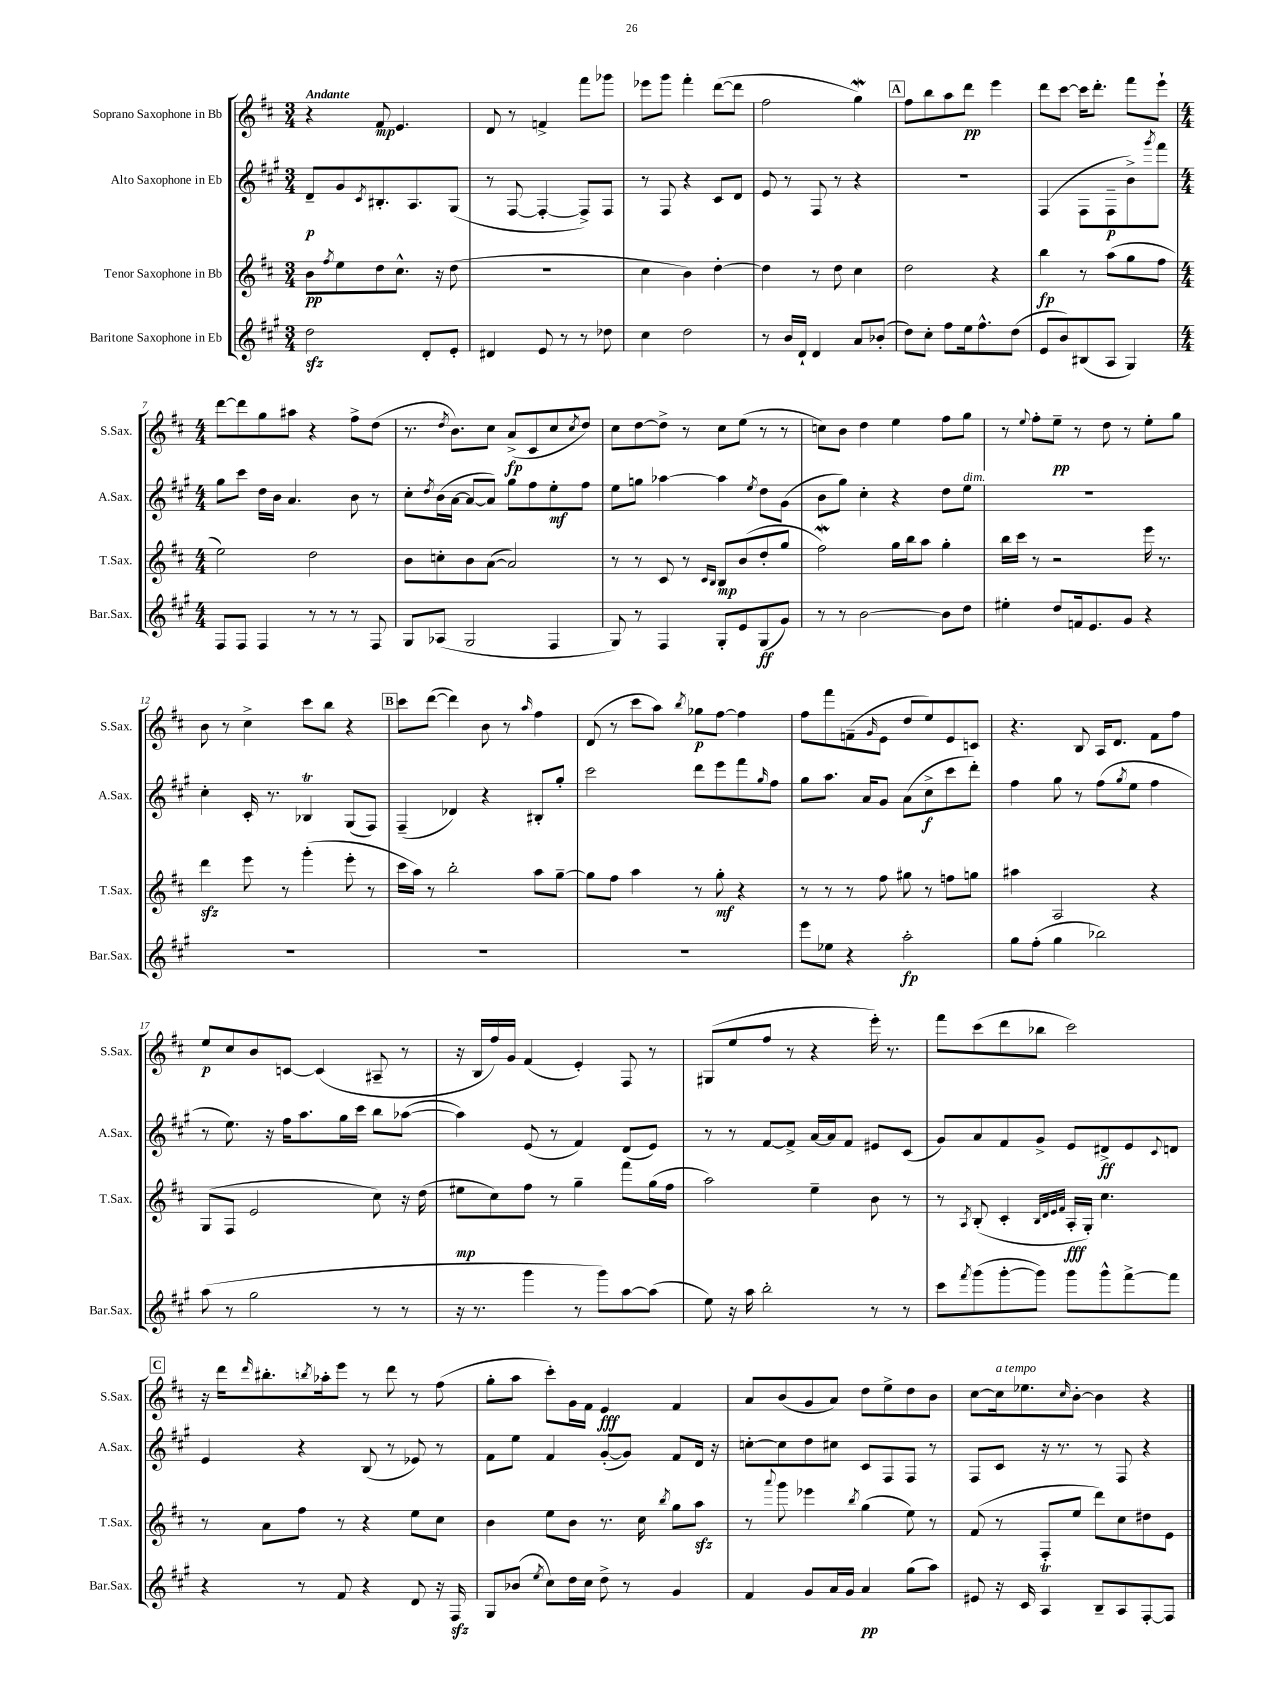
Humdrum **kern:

**kern	**kern	**kern	**kern
*staff4	*staff3	*staff2	*staff1
*clefG2	*clefG2	*clefG2	*clefG2
*k[f#c#g#]	*k[f#c#]	*k[f#c#g#]	*k[f#c#]
*M3/4	*M3/4	*M3/4	*M3/4
2dd\	8b\L	8d~/L	4r
.	8qff#/	.	.
.	8ee\	8g#/	.
.	.	8qc#/	.
.	8dd\	8.B#'/	8f#/
.	8.cc#^^\J	.	4.e/
.	.	8.A/	.
8d'/L	.	.	.
.	16r	.	.
8e'/J	(8dd\	(8G#/J	.
=	=	=	=
4d#/	2.r	8r	8d/
.	.	[8F#/	8r
8e/	.	4F#'/_	4f^/
8r	.	.	.
8r	.	8F#^/]L)	8fff#\L
8dd-\	.	8F#/J	8ggg-\J
=	=	=	=
4cc#\	4cc#\	8r	8eee-\L
.	.	8F#/	8ggg\J
2dd\	4b\)	4r	4fff#'\
.	[4dd'\	8c#/L	([8ddd\L
.	.	8d/J	8ddd\]J
=	=	=	=
8r	4dd\]	8e/	2ff#\
16b/LL	.	8r	.
16d`/JJ	.	.	.
4d/	8r	8F#/	.
.	8dd\	8r	.
8a/L	4cc#\	4r	4gg\)
(8b-'/J	.	.	.
=	=	=	=
8dd\L)	2dd\	2.r	8ff#\L
8cc#'\J	.	.	8bb\
8ff#\L	.	.	8aa\
16ee\k	.	.	8ddd\J
8.ff#^^\	.	.	.
.	4r	.	4eee\
(8dd\J	.	.	.
=	=	=	=
8e/L	4bb\	(4F#/	8ddd\L
8b/)	.	.	[8ccc#\J
(8B#/	8r	8F#\L	16ccc#\]LK
.	.	.	8.ddd'\J
8A/J	(8aa\L	8F#~\	.
4G#/)	8gg\	8b^\)	8fff#\L
.	.	8qggg#/	.
.	8ff#\J	8fff#\J	8eee`\J
=	=	=	=
*M4/4	*M4/4	*M4/4	*M4/4
8F#/L	2ee\)	8gg#\L	[8ddd\L
8F#/J	.	8ccc#\J	8ddd\]
4F#/	.	16dd\LL	8gg\
.	.	16b\JJ	.
.	.	4.a/	8aa#\J
8r	2dd\	.	4r
8r	.	.	.
8r	.	8b\	8ff#^\L
8F#/	.	8r	(8dd\J
=	=	=	=
8G#/L	8b\L	8cc#'\L	8.r
.	.	8qdd/	.
(8A-/J	8cc'\	(16b\L	.
.	.	.	8qdd/
.	.	[16a\JJ	8.b\L)
2G#/	8b\	8a/_L	.
.	([8a\J	8a/]J)	8cc#\J
.	2a/])	8gg#\L	(8a^/L
.	.	8ff#\	8c#/
4F#/	.	8ee'\	8cc#/
.	.	.	8qcc#/
.	.	8ff#\J	8dd/J)
=	=	=	=
8G#/)	8r	8ee\L	8cc#\L
8r	8r	8gg\J	[8dd\
4F#/	8c#/	[4aa-\	8dd^\]J
.	8r	.	8r
.	16qqc#/LL	.	.
.	16qqB/JJ	.	.
8G#'/L	8B/L	4aa-\]	8cc#\L
8e/	(8b/	.	(8ee\J
.	.	8qee/	.
(8G#/	8dd'/	8dd\L	8r
8g#/J)	8gg/J	(8g#\J	8r
=	=	=	=
8r	2ff#\)	8b\L	8cc\L)
8r	.	8gg#\J)	8b\J
[2b\	.	4cc#'\	4dd\
.	16gg\LL	4r	4ee\
.	16bb\J	.	.
.	8aa\J	.	.
8b\]L	4gg'\	8dd\L	8ff#\L
8dd\J	.	8ee\J	8gg\J
=	=	=	=
4ee#'\	16bb\LL	1r	8r
.	16ccc#\JJ	.	.
.	.	.	8qqee/
.	8r	.	8ff#'\L
8dd/L	2r	.	8ee~\J
16f/k	.	.	8r
8.e/	.	.	.
.	.	.	8dd\
8g#/J	.	.	8r
4r	16eee\	.	8ee'\L
.	8.r	.	.
.	.	.	8gg\J
=	=	=	=
1r	4ddd\	4cc#'\	8b\
.	.	.	8r
.	8eee\	16c#'/	4cc#^\
.	.	8.r	.
.	8r	.	.
.	(4ggg'\	4B-/	8ccc#\L
.	.	.	8bb\J
.	8eee'\	(8G#/L	4r
.	8r	8F#/J)	.
=	=	=	=
1r	16ccc#\LL	(4F#~/	8ccc#\L
.	16aa\JJ)	.	.
.	8r	.	([8ddd\J
.	2bb'\	4d-/)	4ddd\])
.	.	4r	8b\
.	.	.	8r
.	.	.	16qqaa/
.	8aa\L	8B#'/L	4ff#\
.	[8gg~\J	8gg#'/J	.
=	=	=	=
1r	8gg\]L	2ccc#\	(8d/
.	8ff#\J	.	8r
.	4aa\	.	8ccc#\L
.	.	.	8aa\J)
.	.	.	8qbb/
.	8r	8ddd\L	8gg-\L
.	8gg'\	8eee\	[8ff#\J
.	4r	8fff#\	4ff#\]
.	.	16qqgg#/	.
.	.	8ff#\J	.
=	=	=	=
8eee\L	8r	8gg#\L	8ff#\L
8ee-\J	8r	8.aa\J	8fff#\
4r	8r	.	(8f~\
.	.	16a/LK	.
.	.	.	16qqg/
.	8ff#\	8g#/J	8e\J
2aa'\	8gg#\	(8a\L	8dd/L
.	8r	8cc#^\	8ee/)
.	8ff\L	8ccc#\	8e/
.	8gg\J	8ddd'\J)	8c/J
=	=	=	=
8gg#\L	4aa#\	4ff#\	4.r
(8ff#'\J	.	.	.
4gg#\	2A/	8gg#\	.
.	.	8r	8B/
2bb-\)	.	(8ff#\L	16A/LK
.	.	.	8.d/J
.	.	8qgg#/	.
.	.	8ee\J	.
.	4r	4ff#\	8f#\L
.	.	.	8ff#\J
=	=	=	=
(8aa\	(8G/L	8r	8ee/L
8r	8F#/J	8.ee\)	8cc#/
2gg#\	2e/	.	8b/
.	.	16r	.
.	.	16ff#\LK	[8c/J
.	.	8.aa\	.
.	.	.	(4c/]
.	.	16gg#\L	.
.	.	16ccc#\JJ	.
8r	8cc#\)	8bb\L	8A#~/
8r	16r	([8aa-\J	8r
.	(16dd\	.	.
=	=	=	=
16r	8ee#\L	4aa-\])	16r
8.r	.	.	16B/LL
.	8cc#\)	.	16ff#/)
.	.	.	16g/JJ
4ggg#\	8ff#\J	(8e/	(4f#/
.	8r	8r	.
8r	4gg~\	4f#/)	4e'/)
8ggg#\L)	.	.	.
[8aa\	8fff#\L	(8d/L	8F#/
(8aa\]J	(16gg\L	8e/J)	8r
.	16ff#\JJ	.	.
=	=	=	=
8ee\)	2aa\)	8r	(8G#/L
16r	.	8r	8ee/
16aa\	.	.	.
2bb'\	.	[8f#/L	8ff#/J
.	.	8f#^/]J	8r
.	4ee~\	[16a/LL	4r
.	.	16a/]J	.
.	.	8f#/J	.
8r	8b\	8e#/L	16eee'\)
.	.	.	8.r
8r	8r	(8c#/J	.
=	=	=	=
8ccc#\L	8r	8g#/L)	8fff#\L
8qfff#/	8qA/	.	.
(8ggg#\	(8B'/	8a/	(8ccc#\
[8ggg#'\	4c#'/	8f#/	8ddd\
8ggg#\]J)	.	8g#^/J	8bb-\J
.	32qqB/LLL	.	.
.	32qqd/	.	.
.	32qqe/	.	.
.	32qqf#/JJJ	.	.
8ggg#\L	16A'/LL	8e/L	2ccc#\)
.	16G'/JJ)	.	.
8ggg#^^\	4.cc#\	8d#^/	.
[8fff#^\	.	8e/	.
.	.	8qqc#/	.
8fff#\]J	.	8d/J	.
=	=	=	=
4r	8r	4e/	16r
.	.	.	16ddd\LK
.	.	.	16qqddd/
.	8a\L	.	8.bb#'\
8r	8ff#\J	4r	.
.	.	.	8qbb/
.	.	.	16aa-'\k
8f#/	8r	.	8eee\J
4r	4r	(8B/	8r
.	.	8r	8ddd\
8d/	8ee\L	8e-/)	8r
16r	8cc#\J	8r	(8ff#\
16F#/	.	.	.
=	=	=	=
8G#/L	4b\	8f#\L	8gg'\L
(8b-/J	.	8ee\J	8aa\J
8qee/	.	.	.
8cc#\L)	8ee\L	4f#/	8ccc#'\L)
16dd\L	8b\J	.	16g\L
16cc#\JJ	.	.	16f#\JJ
8dd^\	8.r	([8g#'/L	4e/
8r	.	8g#/]J)	.
.	16cc#\	.	.
.	8qbb/	.	.
4g#/	8gg\L	8f#/L	4f#/
.	8aa\J	16d/Jk	.
.	.	16r	.
=	=	=	=
4f#/	8r	[8cc'\L	8a/L
.	8qqaaa/	.	.
.	8ggg\	8cc\]	(8b/
8g#/L	4eee-\	8dd\	8g/
16a/L	.	8cc#\J	8a/J)
16g#/JJ	.	.	.
.	8qbb/	.	.
4a/	(4gg\	8c#/L	8dd\L
.	.	8F#/	8ee^\
(8gg#\L	8ee\)	8F#/J	8dd\
8aa\J)	8r	8r	8b\J
=	=	=	=
8e#/	(8f#/	8F#/L	[8cc#\L
16r	8r	8c#/J	16cc#\]k
16c#/	.	.	8.ee-\
4A/	8F#'/L	16r	.
.	.	8.r	.
.	.	.	16qqcc#/
.	8ee/J	.	[8b'\J
8B~/L	8ddd\L)	8r	4b\]
8A/	8cc#\	8F#/	.
[8F#'/	8dd#\	4r	4r
8F#/]J	8e\J	.	.
==	==	==	==
*-	*-	*-	*-
